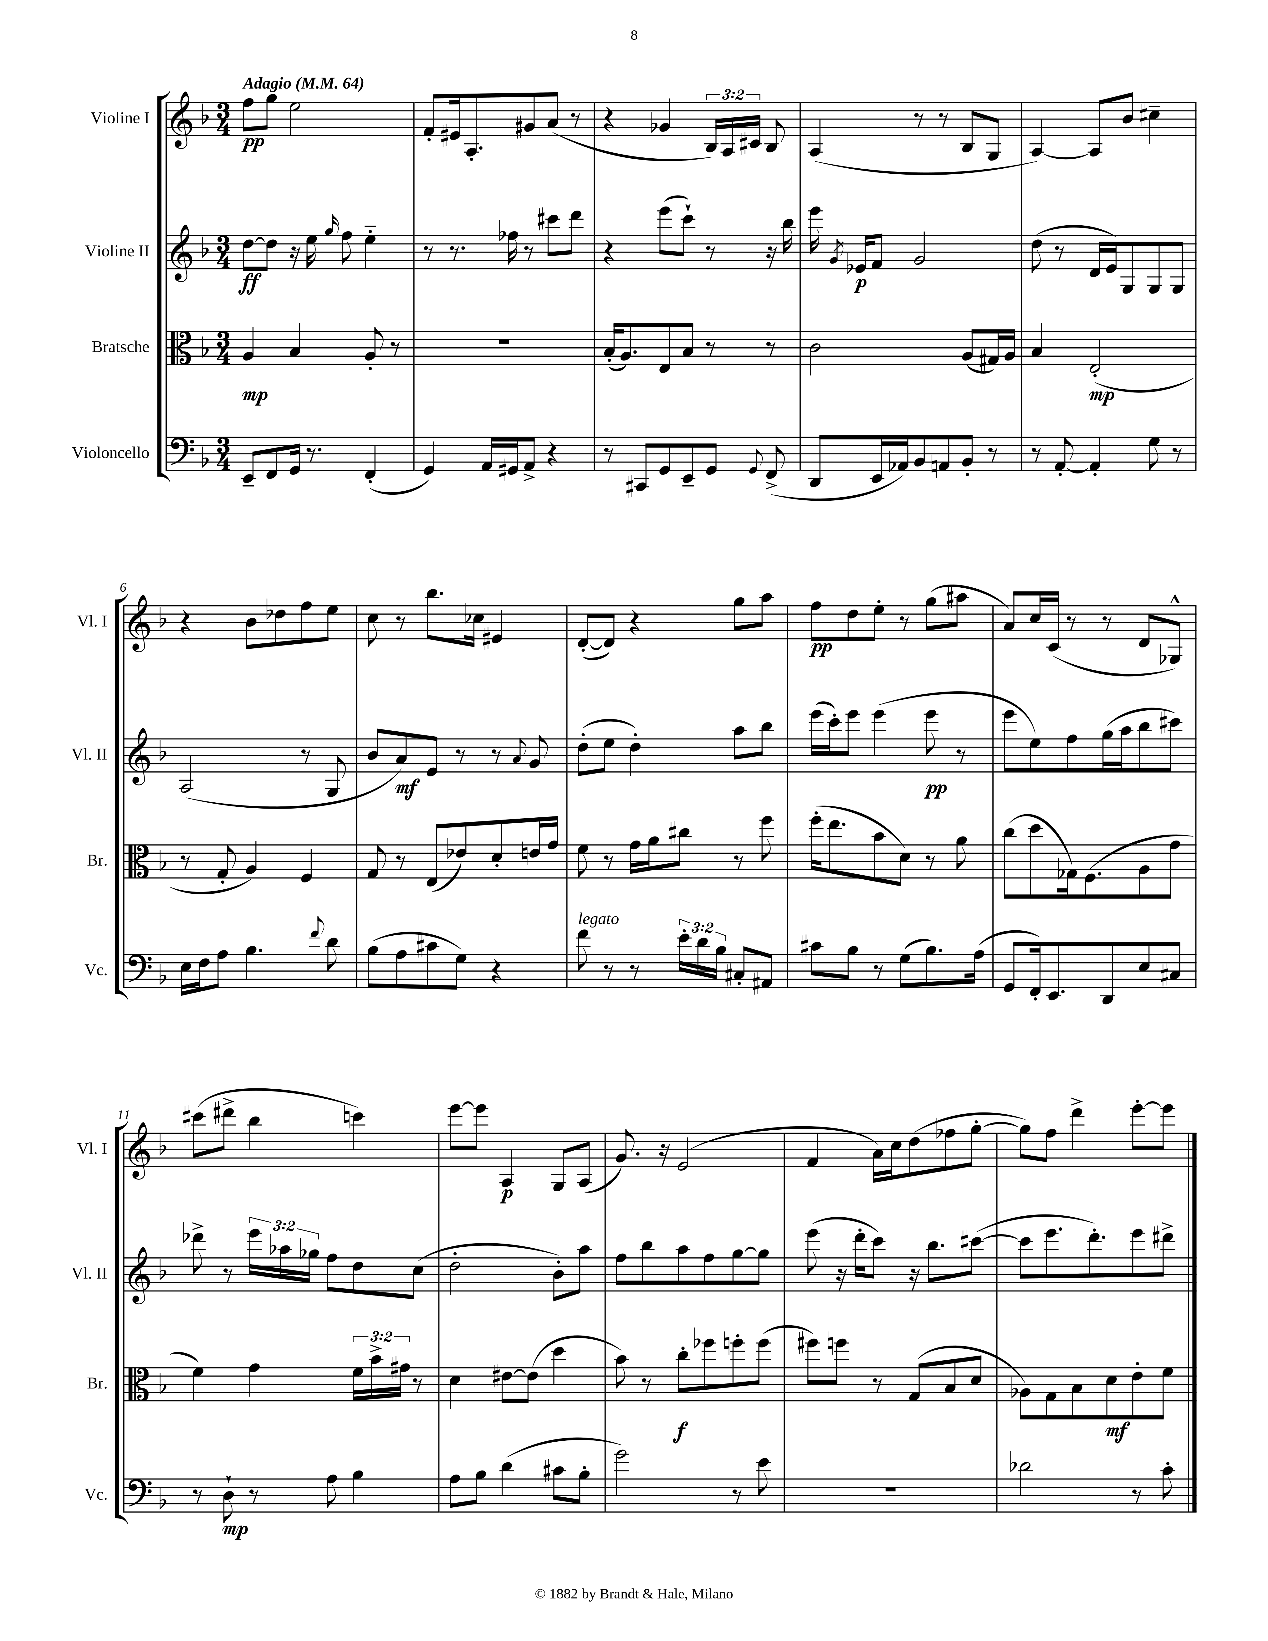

**kern	**kern	**kern	**kern
*staff4	*staff3	*staff2	*staff1
*clefF4	*clefC3	*clefG2	*clefG2
*k[b-]	*k[b-]	*k[b-]	*k[b-]
*M3/4	*M3/4	*M3/4	*M3/4
*MM64	*MM64	*MM64	*MM64
8EE~/L	4A/	[8dd\L	8ff\L
8FF/	.	8dd\]J	8gg\J
16GG/Jk	4B-/	16r	2ee\
8.r	.	16ee\	.
.	.	16qqgg/	.
.	.	8ff\	.
(4FF'/	8A'/	4ee'~\	.
.	8r	.	.
=	=	=	=
4GG/)	2.r	8r	8f'/L
.	.	8.r	16e#/k
.	.	.	8.A'/
16AA/LL	.	.	.
16GG#/J	.	16ff-\	.
8AA^/J	.	8r	8g#/
4r	.	8ccc#\L	(8a/J
.	.	8ddd\J	8r
=	=	=	=
8r	(16B-'/LK	4r	4r
.	8.A/)	.	.
8CC#/L	.	.	.
8GG/	8E/	(8eee\L	4g-/
8EE~/	8B-/J	8ccc`\J)	.
8GG/J	8r	8r	24B-/LL)
.	.	.	24A/
.	.	.	24c#/JJ
8qqGG/	.	.	.
(8FF^/	8r	16r	8B-/
.	.	16bb-\	.
=	=	=	=
8DD/L	2c\	16eee\	(4A/
.	.	8qg/	.
.	.	16e-/LK	.
16EE/L	.	8f/J	.
16AA-/J)	.	.	.
8BB-/	.	2g/	8r
8AA/	.	.	8r
8BB-'/J	(8A/L	.	8B-/L
8r	16G#/L)	.	8G/J
.	16A/JJ	.	.
=	=	=	=
8r	4B-/	(8dd\	[4A/)
[8AA'/	.	8r	.
4AA'/]	(2E'/	16d/LL	8A/]L
.	.	16e/J)	.
.	.	8G/	8b-/J
8G\	.	8G/	4cc#~\
8r	.	8G/J	.
=	=	=	=
16E\LL	8r	(2A/	4r
16F\J	.	.	.
8A\J	8G'/	.	.
4.B-\	4A/)	.	8b-\L
.	.	.	8dd-\
.	4F/	8r	8ff\
8qqf/	.	.	.
8d\	.	8G/	8ee\J
=	=	=	=
(8B-\L	8G/	8b-/L	8cc\
8A\	8r	8a/)	8r
8c#\	(8E/L	8e/J	8.bb-\L
8G\J)	8e-/)	8r	.
.	.	.	16cc-\Jk
4r	8d'/	8r	4e#/
.	.	8qqa/	.
.	16e/L	8g/	.
.	16g/JJ	.	.
=	=	=	=
8f\	8f\	(8dd'\L	([8d'/L
8r	8r	8ee\J	8d/]J)
8r	16g\LL	4dd'\)	4r
.	16a\J	.	.
24e'\LL	8cc#\J	.	.
24d\	.	.	.
24B-\JJ	.	.	.
8C#'/L	8r	8aa\L	8gg\L
8AA#/J	8ff\	8bb-\J	8aa\J
=	=	=	=
8c#\L	(16ff'\LK	(16eee\LL	8ff\L
.	8.ee\	16ccc'\J)	.
8B-\J	.	8eee\J	8dd\
8r	8b-\	(4eee\	8ee'\J
(8G\L	8d\J)	.	8r
8.B-\)	8r	8eee\	(8gg\L
.	8a\	8r	8aa#\J
(16A\Jk	.	.	.
=	=	=	=
8GG/L	(8cc\L	8eee\L	8a/L)
16FF'/k)	8dd\	8ee\)	16cc/L
8.EE/	.	.	(16c/JJ
.	16G-\k)	8ff\	8r
.	(8.F\	.	.
8DD/	.	(16gg\L	8r
.	.	16aa\J	.
8E/	8A\	8bb-\	8d/L
8C#/J	8g\J	8ccc#\J)	8G-^^/J)
=	=	=	=
8r	4f\)	8ddd-^\	(8ccc#\L
8D`\	.	8r	8ddd#^\J
8r	4g\	24eee\LL	4bb-\
.	.	24aa-\	.
.	.	24gg-\JJ	.
8A\	.	8ff\L	.
4B-\	24f\LL	8dd\	4ccc\)
.	24b-^\	.	.
.	24g#\JJ	.	.
.	8r	(8cc\J	.
=	=	=	=
8A\L	4d\	2dd'\	[8eee\L
8B-\J	.	.	8eee\]J
(4d\	[8e#\L	.	4A/
.	(8e#\]J	.	.
8c#\L	4dd\	8b-'\L)	8G/L
8B-'\J	.	8aa\J	(8A/J
=	=	=	=
2g\)	8b-\)	8ff\L	8.g/)
.	8r	8bb-\	.
.	.	.	16r
.	8cc'\L	8aa\	(2e/
.	8ff-\	8ff\	.
8r	8ff'\	[8gg\	.
8e\	(8ff\J	8gg\]J	.
=	=	=	=
2.r	8ff#\L)	(8eee\	4f/
.	8ff\J	16r	.
.	.	16ddd'\LK	.
.	8r	8ccc\J)	16a\LL)
.	.	.	16cc\J
.	(8G/L	16r	(8dd\
.	.	8.bb-\L	.
.	8B-/	.	8ff-\
.	8d/J	([8ccc#\J	[8gg'\J
=	=	=	=
2d-\	8A-\L)	8ccc#\]L	8gg\]L)
.	8G\	8.eee\	8ff\J
.	8B-\	.	4ddd^\
.	.	8.ddd'\)	.
.	8d\	.	.
8r	8e'\	8eee\	[8eee'\L
8c'\	8f\J	8ddd#^\J	8eee\]J
==	==	==	==
*-	*-	*-	*-
